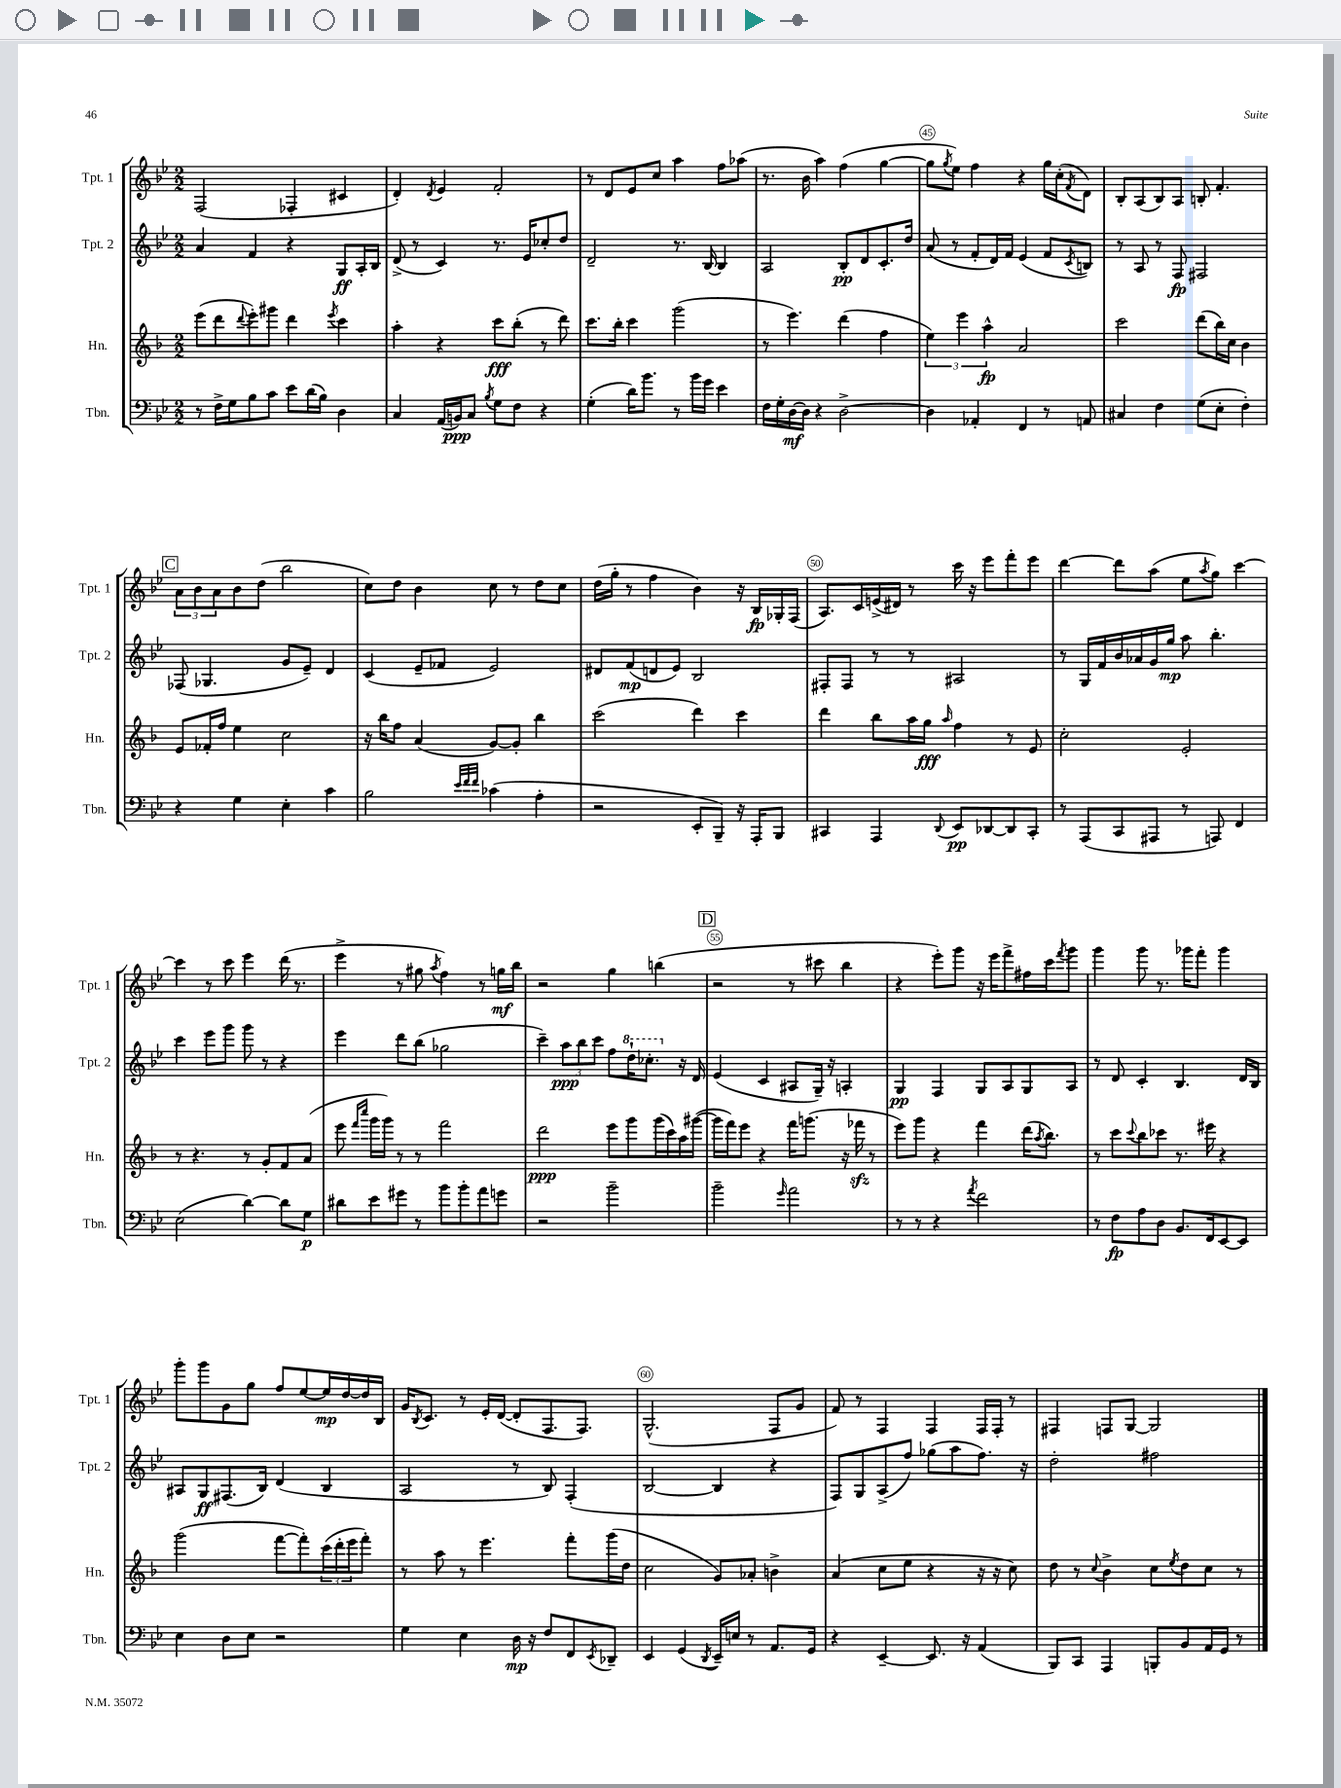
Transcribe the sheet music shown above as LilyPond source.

<<
\new StaffGroup <<
\new Staff = "s0" \with { instrumentName = "Tpt. 1" shortInstrumentName = "Tpt. 1" } {
    \clef treble \key bes \major \numericTimeSignature \time 2/2
    f2( fes4-. cis'4 |
    d'4-.) \acciaccatura { d'8 } ees'4 f'2-. |
    r8 d'8 ees'8 c''8 a''4 f''8 aes''8( |
    r8. bes'16 a''4) f''4( g''4~ |
    g''8 \acciaccatura { g''8 } ees''8) f''4 r4 g''16 c''16-.( \acciaccatura { f'8 } d'8) |
    bes8-. a8( bes8) a8 b8-. f'4.-. |
    \mark \markup { \box "C" } \tuplet 3/2 { a'8 bes'8 a'8 } bes'8 d''8( bes''2 |
    c''8) d''8 bes'4 c''8 r8 d''8 c''8 |
    d''16( g''16-. r8 f''4 bes'4) r16 bes16\fp ges16-. f16( |
    a8.) c'16 e'16->( dis'16) r8 c'''16 r16 ees'''8 f'''8-. ees'''8 |
    d'''4~ d'''8 a''8( ees''8 \acciaccatura { a''8 } g''8) c'''4~ |
    c'''4 r8 c'''8 ees'''4 d'''16( r8. |
    ees'''4-> r8 gis''8 \acciaccatura { a''8 } f''4) r8 g''16\mf bes''16 |
    r2 g''4 b''4( |
    \mark \markup { \box "D" } r2 r8 cis'''8 bes''4 |
    r4 ees'''8-.) g'''8 r16 ees'''16 f'''8-> fis''16 c'''16 \acciaccatura { f'''8 } g'''8 |
    g'''4 g'''8 r8. ges'''16 f'''8-. ges'''4 |
    g'''8-. g'''8 g'8 g''8 f''8 ees''8~ ees''16\mp d''16~ d''16 bes16 |
    g'16 \acciaccatura { bes8 } c'8. r8 ees'16-. d'16~( d'8-. f8. f8.) |
    g2.-^( f8 g'8 |
    f'8) r8 f4 f4 f16 f16-. r8 |
    fis4 f8 g8~ g2 \bar "|." |
}
\new Staff = "s1" \with { instrumentName = "Tpt. 2" shortInstrumentName = "Tpt. 2" } {
    \clef treble \key bes \major \numericTimeSignature \time 2/2
    a'4 f'4 r4 g8\ff a16-. bes16 |
    d'8->( r8 c'4) r8. ees'16 ces''8-. d''8 |
    d'2-- r8. bes16~ bes4 |
    a2 bes8-.\pp d'8 c'8.-. d''16 |
    a'8( r8 f'8-. d'16) f'16 ees'4( f'8 \acciaccatura { c'8 } b8) |
    r8 a8 r8 f8\fp fis2 |
    \mark \markup { \box "C" } fes8( ges4. g'8 ees'8--) d'4 |
    c'4( ees'8-- fes'8 ees'2) |
    dis'8 f'8\mp( d'8 ees'8) bes2 |
    fis8-. fis8 r8 r8 ais2 |
    r8 g16 f'16 bes'16 aes'16 g'16 g''16\mp a''8 bes''4.-. |
    c'''4 ees'''8 g'''8 g'''8 r8 r4 |
    ees'''4 d'''8 bes''8( ges''2 |
    c'''4--) \tuplet 3/2 { a''8\ppp bes''8 c'''8 } f''8 \ottava #1 d'''16-! ces'''8.-. \ottava #0 r16 d'16 |
    \mark \markup { \box "D" } ees'4( c'4 ais8 g16--) r16 a4-. |
    g4\pp f4 g8 a8 g8 a8 |
    r8 d'8 c'4-. bes4. d'16 bes16 |
    ais8 g8\ff fis8.( bes16) d'4( bes4 |
    a2 r8 bes8) f4-.( |
    bes2~ bes4 r4 |
    f8) g8 a8->( f''8) ges''8( a''8 f''8.) r16 |
    d''2-. fis''2 \bar "|." |
}
\new Staff = "s2" \with { instrumentName = "Hn." shortInstrumentName = "Hn." } {
    \clef treble \key f \major \numericTimeSignature \time 2/2
    e'''8( d'''8 \appoggiatura { d'''8 } e'''8-.) gis'''8 d'''4 \acciaccatura { e'''8 } c'''4 |
    a''4-. r4 c'''8\fff bes''8-.( r8 d'''8) |
    c'''8. bes''16-. c'''4 g'''2( |
    r8 e'''4.) d'''4( f''4 |
    \tuplet 3/2 { e''4) e'''4 a''4-^\fp } a'2 |
    c'''2 d'''8( bes''16) c''16 bes'4 |
    \mark \markup { \box "C" } e'8 fes'16-. f''16 e''4 c''2 |
    r16 bes''16 f''8 a'4( g'8~) g'8-. bes''4 |
    c'''2( d'''4) c'''4 |
    d'''4 bes''8 a''16 g''16\fff \grace { a''16 } f''4 r8 e'8 |
    c''2-. e'2-. |
    r8 r4. r8 g'8-. f'8 a'8( |
    e'''8 \grace { f'''16 c''''16 } g'''16 g'''16) r8 r8 f'''2 |
    d'''2\ppp e'''8 g'''8 g'''16( c'''16) a''16 gis'''16~( |
    \mark \markup { \box "D" } gis'''16 f'''16) e'''8 r4 f'''16 g'''8.( r16 fes'''16\sfz r8 |
    e'''8) g'''8 r4 f'''4 d'''16( \acciaccatura { a''8 } bes''8.) |
    r8 c'''8 \appoggiatura { c'''8 } bes''8 ces'''8 r8. eis'''16 r4 |
    g'''2( f'''8~ f'''8-.) \tuplet 3/2 { c'''16( d'''16-. e'''16 } f'''8-.) |
    r8 a''8 r8 e'''4. f'''8-. g'''16( d''16 |
    c''2 g'8) aes'8-. b'4-> |
    a'4( c''8 e''8 r4 r16 r16 c''8) |
    d''8 r8 \appoggiatura { c''8 } bes'4-> c''8 \acciaccatura { e''8 } d''8 c''8 r8 \bar "|." |
}
\new Staff = "s3" \with { instrumentName = "Tbn." shortInstrumentName = "Tbn." } {
    \clef bass \key bes \major \numericTimeSignature \time 2/2
    r8 f16-> g16 bes8 c'8 ees'8 d'16( bes16) d4 |
    c4 a,16( b,16\ppp) c8 \acciaccatura { bes8 } g8 f8 r4 |
    g4-.( d'16) bes'8. r8 bes'16 g'16 ees'4 |
    f16 g16-. d16~\mf d16 r4 d2~-> |
    d4 aes,4-. f,4 r8 a,8 |
    cis4 f4 g8( ees8-. f4-.) |
    \mark \markup { \box "C" } r4 g4 ees4-. c'4 |
    bes2 \grace { ees'32 f'32 f'32 } ces'4( a4-. |
    r2 ees,8-. bes,,8--) r16 a,,16-. bes,,8 |
    cis,4 a,,4 \appoggiatura { d,8 } ees,8\pp des,8~ des,8 cis,8-. |
    r8 a,,8( c,8 ais,,8 r8 a,,8) f,4 |
    ees2( d'4~) d'8 g8\p |
    dis'8 ees'8 gis'8 r8 bes'8 bes'8-. a'8 g'8 |
    r2 bes'2-- |
    \mark \markup { \box "D" } bes'2-- \grace { g'16 } a'2 |
    r8 r8 r4 \acciaccatura { a'8 } f'2 |
    r8 f8\fp a8 d8 bes,8. f,16 ees,8~ ees,8 |
    ees4 d8 ees8 r2 |
    g4 ees4 d16\mp r16 f8 f,8 \acciaccatura { ees,8 } des,8-- |
    ees,4 g,4( \acciaccatura { d,8 } ees,16--) e16 r8 a,8. g,16 |
    r4 ees,4~-- ees,8. r16 a,4( |
    bes,,8) c,8 a,,4 b,,8-. bes,8 a,16 g,16 r8 \bar "|." |
}
>>
>>
\layout { \context { \Score currentBarNumber = #41 \override BarNumber.break-visibility = ##(#f #t #t) barNumberVisibility = #(every-nth-bar-number-visible 5) \override BarNumber.stencil = #(make-stencil-circler 0.1 0.3 ly:text-interface::print) } }
